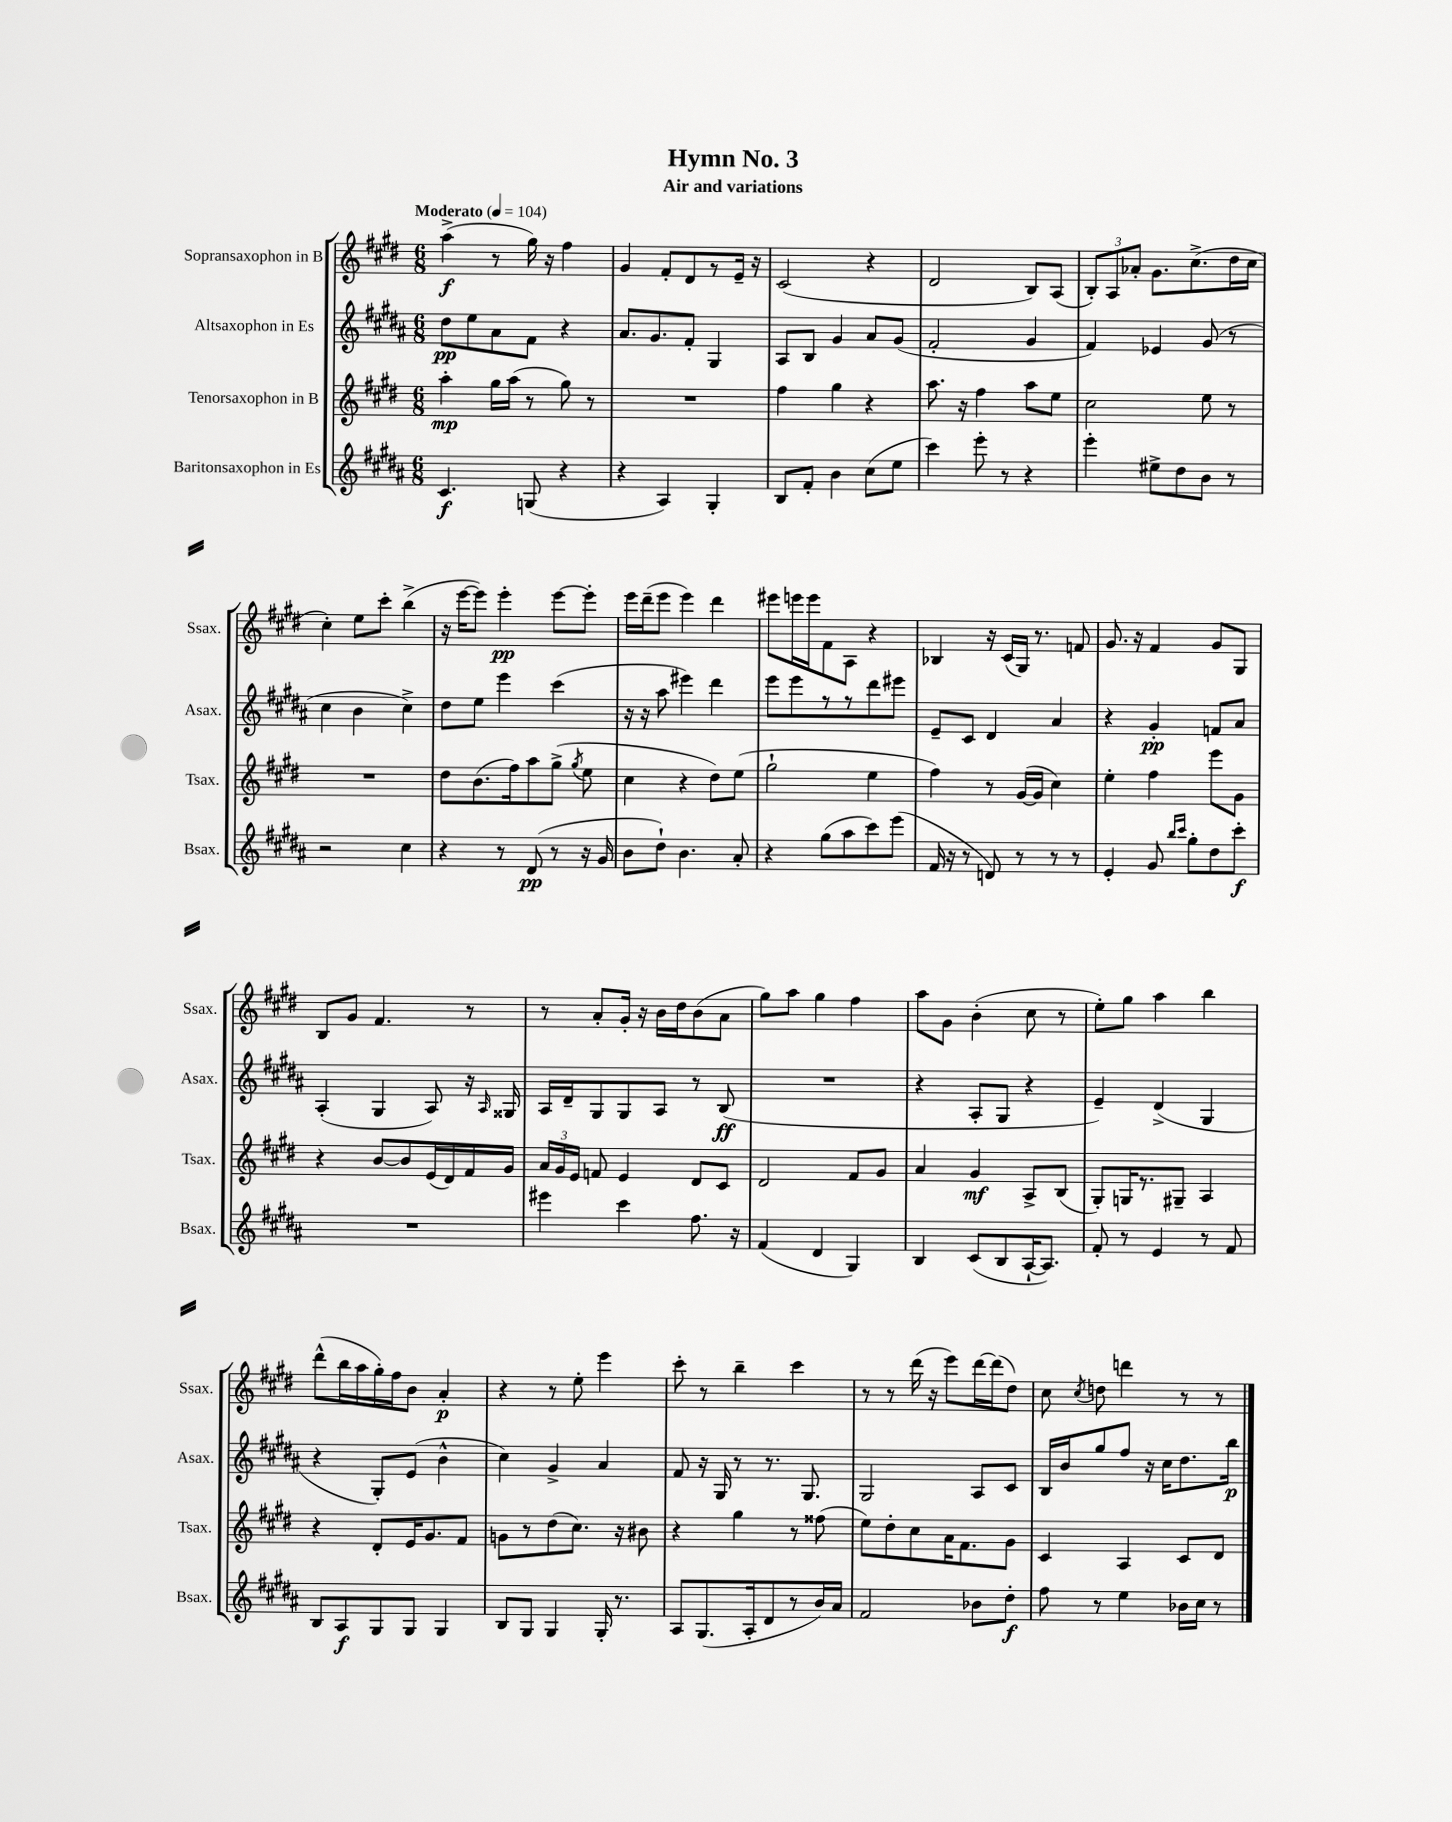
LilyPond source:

\header { title = "Hymn No. 3" subtitle = "Air and variations" }
<<
\new StaffGroup <<
\new Staff = "s0" \with { instrumentName = "Sopransaxophon in B" shortInstrumentName = "Ssax." } {
    \clef treble \key e \major \numericTimeSignature \time 6/8 \tempo "Moderato" 4 = 104
    \autoBeamOff a''4->\f( r8 gis''16) r16 fis''4 |
    gis'4 fis'8[-. dis'8 r8 e'16]-- r16 |
    cis'2( r4 |
    dis'2 b8[) a8]( |
    \tuplet 3/2 { b8[-.) a8 aes'8]-. } gis'8.[ cis''8.->( dis''16 cis''16] |
    cis''4-.) e''8[ cis'''8]-. b''4->( |
    r16 e'''16[~ e'''8]) e'''4-.\pp e'''8[~ e'''8]-. |
    e'''16[ dis'''16--( e'''8] e'''4) dis'''4 |
    eis'''8[ e'''16 e'''16 fis'8 a8] r4 |
    bes4 r16 cis'16[( gis16]) r8. f'8 |
    gis'8. r16 fis'4 gis'8[ gis8] |
    b8[ gis'8] fis'4. r8 |
    r8 a'8[-. gis'16]-. r16 b'16[ dis''16 b'8( a'8] |
    gis''8[) a''8] gis''4 fis''4 |
    a''8[ gis'8] b'4-.( cis''8 r8 |
    e''8[-.) gis''8] a''4 b''4 |
    dis'''8[-^( b''16 a''16 gis''16-.) fis''16 b'8] a'4-.\p |
    r4 r8 e''8-. e'''4 |
    cis'''8-. r8 b''4-- cis'''4 |
    r8 r8 dis'''16( r16 e'''8[) dis'''16~ dis'''16( dis''8]) |
    cis''8 \acciaccatura { cis''8 } d''8 d'''4 r8 r8 \bar "|." |
}
\new Staff = "s1" \with { instrumentName = "Altsaxophon in Es" shortInstrumentName = "Asax." } {
    \clef treble \key b \major \numericTimeSignature \time 6/8
    \autoBeamOff dis''8[\pp e''8 ais'8 fis'8] r4 |
    ais'8.[ gis'8. fis'8]-. gis4 |
    ais8[ b8] gis'4 ais'8[ gis'8]( |
    fis'2-. gis'4 |
    fis'4) ees'4 gis'8( r8 |
    cis''4 b'4 cis''4->) |
    dis''8[ e''8] e'''4 cis'''4( |
    r16 r16 ais''8 eis'''4) dis'''4 |
    e'''8[ e'''8 r8 r8 dis'''8 eis'''8] |
    e'8[-- cis'8] dis'4 ais'4 |
    r4 gis'4-.\pp f'8[ ais'8] |
    ais4-.( gis4 ais8) r16 \grace { ais16 } gisis16 |
    ais16[ dis'16-- gis8 gis8 ais8] r8 b8\ff( |
    R2. |
    r4 ais8[-. gis8] r4 |
    e'4--) dis'4->( gis4 |
    r4 gis8[-.) e'8]( b'4-^ |
    cis''4) gis'4-> ais'4 |
    fis'8 r16 gis16 r8 r8. gis8. |
    gis2 ais8[ cis'8] |
    b16[ b'16 gis''8 fis''8] r16 cis''16[ dis''8. b''16]\p \bar "|." |
}
\new Staff = "s2" \with { instrumentName = "Tenorsaxophon in B" shortInstrumentName = "Tsax." } {
    \clef treble \key e \major \numericTimeSignature \time 6/8
    \autoBeamOff a''4-.\mp gis''16[ a''16]( r8 gis''8) r8 |
    R2. |
    fis''4 gis''4 r4 |
    a''8. r16 fis''4 a''8[ e''8] |
    cis''2 e''8 r8 |
    R2. |
    dis''8[ b'8.( fis''16) a''8 gis''8]->( \acciaccatura { gis''8 } e''8 |
    cis''4 r4 dis''8[) e''8]( |
    gis''2-! e''4 |
    fis''4) r8 gis'16[~( gis'16] cis''4) |
    e''4-. fis''4 e'''8[ gis'8] |
    r4 b'8[~ b'8 e'16( dis'16) fis'16 gis'16] |
    \tuplet 3/2 { a'16[ gis'16 e'16] } f'8 e'4 dis'8[ cis'8] |
    dis'2 fis'8[ gis'8] |
    a'4 gis'4\mf a8[-> b8]( |
    gis8[-.) g16 r8. gis8]-- a4 |
    r4 dis'8[-. e'16 gis'8. fis'8] |
    g'8[ r8 dis''8( cis''8.]) r16 bis'8 |
    r4 gis''4 r8 fisis''8( |
    e''8[) dis''8-. cis''8 a'16 fis'8. gis'8] |
    cis'4 a4 cis'8[ dis'8] \bar "|." |
}
\new Staff = "s3" \with { instrumentName = "Baritonsaxophon in Es" shortInstrumentName = "Bsax." } {
    \clef treble \key b \major \numericTimeSignature \time 6/8
    \autoBeamOff cis'4.\f g8( r4 |
    r4 ais4) gis4-. |
    b8[ fis'8]-. b'4 cis''8[( e''8] |
    cis'''4) e'''8-. r8 r4 |
    e'''4-. eis''8[-> dis''8 b'8] r8 |
    r2 cis''4 |
    r4 r8 dis'8\pp( r8 r16 gis'16 |
    b'8[ dis''8]-!) b'4. ais'8-. |
    r4 gis''8[( ais''8 cis'''8) e'''8]( |
    fis'16 r16 r8 d'8) r8 r8 r8 |
    e'4-. gis'8 \grace { b''16[ cis'''16] } gis''8[-. dis''8 cis'''8]-.\f |
    R2. |
    eis'''4 cis'''4 fis''8. r16 |
    fis'4( dis'4 gis4) |
    b4 cis'8[( b8 ais16~-! ais8.]) |
    fis'8-. r8 e'4 r8 fis'8 |
    b8[ ais8\f gis8 gis8] gis4 |
    b8[ gis8] gis4 gis16-. r8. |
    ais8[ gis8.( ais16-. dis'8 r8 b'16) ais'16] |
    fis'2 bes'8[ dis''8]-.\f |
    fis''8 r8 e''4 bes'16[ cis''16] r8 \bar "|." |
}
>>
>>
\layout { \context { \Score \remove "Bar_number_engraver" } }
